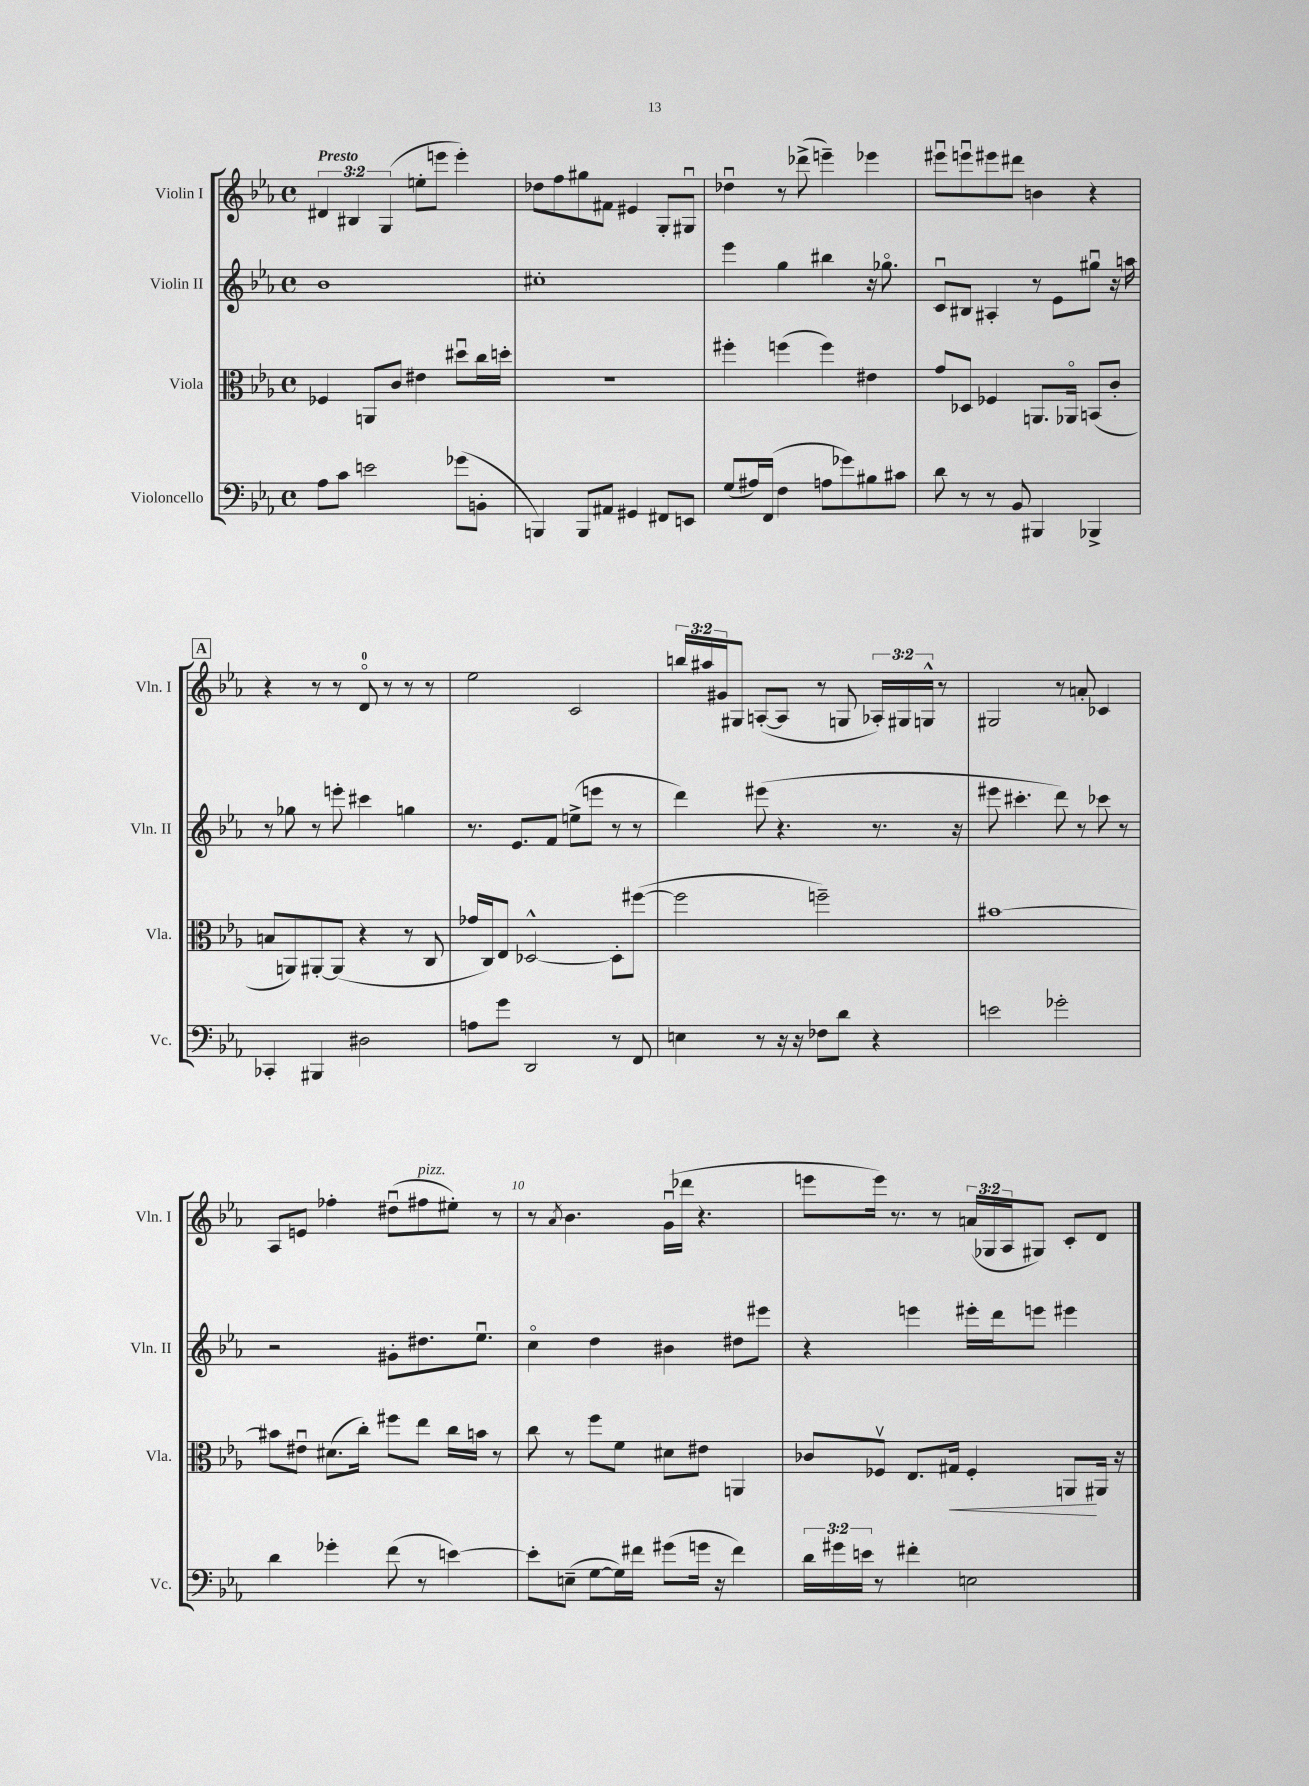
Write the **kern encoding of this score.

**kern	**kern	**dynam	**kern	**kern
*part4	*part3	*part3	*part2	*part1
*staff4	*staff3	*staff3	*staff2	*staff1
*I"Violoncello	*I"Viola	*	*I"Violin II	*I"Violin I
*I'Vc.	*I'Vla.	*	*I'Vln. II	*I'Vln. I
*clefF4	*clefC3	*	*clefG2	*clefG2
*k[b-e-a-]	*k[b-e-a-]	*	*k[b-e-a-]	*k[b-e-a-]
*M4/4	*M4/4	*	*M4/4	*M4/4
*met(c)	*met(c)	*	*met(c)	*met(c)
=1	=1	=1	=1	=1
!	!	!	!	!LO:TX:a:B:t=Presto
8A-\L	4F-X/	.	1b-	6d#X/
8c\J	.	.	.	.
.	.	.	.	6B#X/
2en\	8AAn/L	.	.	.
.	.	.	.	(6G/
.	8c/J	.	.	.
.	4e#X\	.	.	8een'\L
.	.	.	.	8eeen\J
(8g-X\L	8dd#Xu\L	.	.	4eee'\)
8BBn'\J	16cc\L	.	.	.
.	16ddn'\JJ	.	.	.
=2	=2	=2	=2	=2
4BBBn/)	1r	.	1cc#X'	8dd-X\L
.	.	.	.	8ff\
8BBB/L	.	.	.	8gg#X\
8AA#X/J	.	.	.	8f#X\J
4GG#X/	.	.	.	4e#X/
8FF#X/L	.	.	.	8G'/L
8EEn/J	.	.	.	8G#Xu/J
=3	=3	=3	=3	=3
(8G/L	4ff#X'\	.	4eee-\	4dd-Xu\
16A#X/L)	.	.	.	.
(16FF/JJ	.	.	.	.
4F\	(4ffn\	.	4gg\	8r
.	.	.	.	(8ddd-X^\
8An\L	4ff\)	.	4bb#X\	4eeen~\)
8g-X\)	.	.	.	.
8B#X\	4e#X\	.	16r	4eee-X\
.	.	.	8.gg-X\	.
8c#X\J	.	.	.	.
=4	=4	=4	=4	=4
8d\	8g/L	.	8cu/L	8eee#Xu\L
8r	8D-X/J	.	8B#X/J	8eeenu\
8r	4F-X/	.	4A#X'/	8eee#X\
8BB-/	.	.	.	8ddd#X\J
4BBB#X/	8.AAn/L	.	8r	4bn\
.	.	.	8e-\L	.
.	16AA-X/Jk	.	.	.
4BBB-X^/	(8BBn/L	.	8gg#Xu\J	4r
.	8c'/J	.	16r	.
.	.	.	16aan\	.
!!LO:LB:g=z
!!LO:REH:place=s1:t=A
=5	=5	=5	=5	=5
4CC-X'/	8Bn/L	.	8r	4r
.	8AAn/)	.	8gg-X\	.
4BBB#X/	[8AA#X'/	.	8r	8r
.	(8AA#/J]	.	8eeen'\	8r
2D#X\	4r	.	4ccc#X\	8d/
.	.	.	.	8r
.	8r	.	4ggn\	8r
.	8C/	.	.	8r
=6	=6	=6	=6	=6
8An\L	16g-X/LL	.	8.r	2ee-\
.	16C/J)	.	.	.
8g\J	8E-/J	.	.	.
.	.	.	8.e-/L	.
2DD/	[2D-X^^/	.	.	.
.	.	.	8f/J	.
.	.	.	(8een^\L	2c/
.	.	.	8eeen\J	.
8r	8D-'\L]	.	8r	.
8FF/	([8ff#X\J	.	8r	.
=7	=7	=7	=7	=7
4En\	2ff#\]	.	4ddd\)	24bbn/LL
.	.	.	.	24aa#X/
.	.	.	.	24g#X/J
.	.	.	.	8G#X/J
8r	.	.	(8eee#X\	([8An'/L
16r	.	.	4.r	8A/J]
16r	.	.	.	.
8F-X\L	2ffn~\)	.	.	8r
8d\J	.	.	.	8Gn/
4r	.	.	8.r	24A-X'/LL)
.	.	.	.	24G#X/
.	.	.	.	24Gn^^/JJ
.	.	.	.	8r
.	.	.	16r	.
=8	=8	=8	=8	=8
2en\	[1b#X	.	8eee#X\	2G#X/
.	.	.	4.ccc#X'\	.
2g-X'\	.	.	8ddd\)	8r
.	.	.	8r	8an'/
.	.	.	8ccc-X\	4c-X/
.	.	.	8r	.
!!LO:LB:g=z
=9	=9	=9	=9	=9
4d\	8b#X\L]	.	2r	8A-/L
.	8e#Xu\J	.	.	8en/J
4g-X'\	(8.d#X\L	.	.	4ff-X'\
.	16cc'\Jk)	.	.	.
(8f\	8ff#X\L	.	8g#X'\L	(8dd#Xu\L
!	!	!	!	!LO:TX:a:i:t=pizz.
8r	8ee-\J	.	8.dd#X\	8ff#X\
[4en\)	16cc\LL	.	.	8ee#X'\J)
.	16bn\JJ	.	8.ee-u\J	.
.	8r	.	.	8r
=10	=10	=10	=10	=10
8e'\L]	8cc\	.	4cc\	8r
.	.	.	.	8qa-/
(8En~\J	8r	.	.	4.b-\
[8G\L	8ff\L	.	4dd\	.
16G\L])	8f\J	.	.	.
16f#X\JJ	.	.	.	.
(8g#X\L	8d#X\L	.	4b#X\	(16gu\LL
.	.	.	.	16ddd-X\JJ
16gn\Jk	8e#X\J	.	.	4.r
16r	.	.	.	.
4f#\)	4AAn/	.	8dd#X\L	.
.	.	.	8eee#X\J	.
=11	=11	=11	=11	=11
24d\LL	8c-X/L	.	4r	8eeen\L
24g#X\	.	.	.	.
24en\JJ	.	.	.	.
8r	8F-Xv/J	.	.	16eee\Jk)
.	.	.	.	8.r
4f#X'\	8.E-/L	.	4eeen\	.
.	.	.	.	8r
!	!	!LO:HP:b	!	!
.	16G#X/Jk	<	.	.
2En\	4F-'/	.	16eee#X'\LL	(24an/LL
.	.	.	.	24G-X/
.	.	.	16ddd\J	.
.	.	.	.	24A-/J
.	.	.	8eeen\J	8G#X/J)
.	8AAn/L	.	4eee#X\	8c'/L
.	16AA#X/Jk	[	.	8d/J
.	16r	.	.	.
==	==	==	==	==
*-	*-	*-	*-	*-
